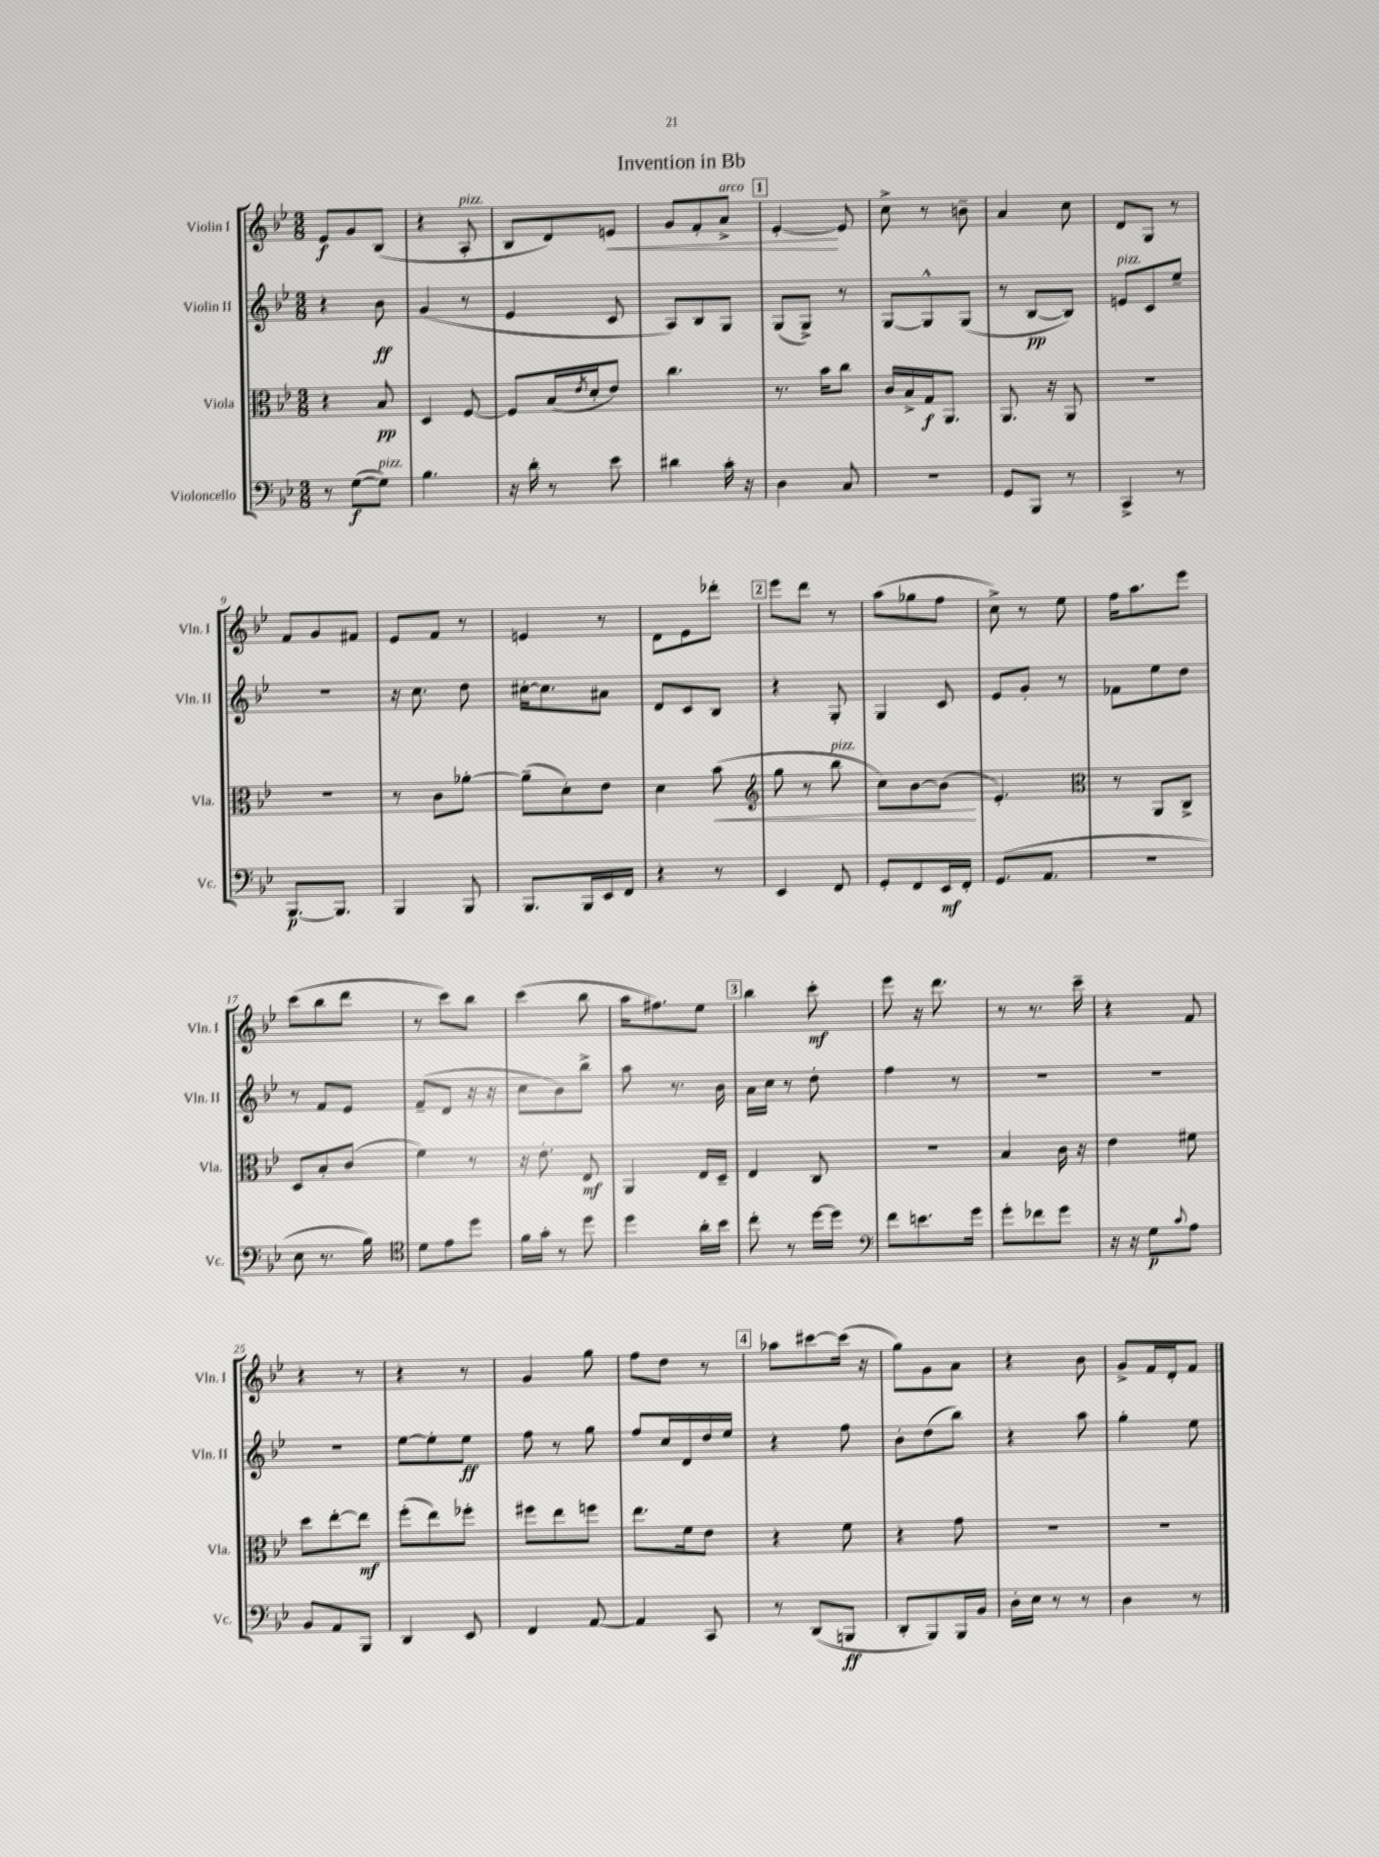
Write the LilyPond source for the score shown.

\header { title = "Invention in Bb" }
<<
\new StaffGroup <<
\new Staff = "s0" \with { instrumentName = "Violin I" shortInstrumentName = "Vln. I" } {
    \clef treble \key bes \major \numericTimeSignature \time 3/8
    ees'8\f g'8 bes8( |
    r4 a8-.^\markup { \italic "pizz." } |
    bes8 d'8) e'8\< |
    g'8 f'8-. a'8->^\markup { \italic "arco" } |
    \mark \markup { \box "1" } ees'4~-.\! ees'8 |
    c''8-> r8 b'8-- |
    a'4 c''8 |
    d'8 g8 r8 |
    f'8 g'8 fis'8 |
    ees'8 f'8 r8 |
    e'4 r8 |
    d'8 ees'8 des'''8-. |
    \mark \markup { \box "2" } ees'''8 d'''8 r8 |
    a''8( ges''8 f''8 |
    c''8->) r8 ees''8 |
    f''16 a''8. ees'''8 |
    c'''8( bes''8 d'''8 |
    r8 c'''8) bes''8 |
    c'''4( bes''8 |
    a''16 fis''8.) ees''8 |
    \mark \markup { \box "3" } bes''4 c'''8-.\mf |
    ees'''8 r16 d'''8. |
    r8 r8. c'''16-- |
    r4 f'8 |
    r4 r8 |
    r4 r8 |
    g'4 g''8 |
    f''8 d''8 r8 |
    \mark \markup { \box "4" } aes''8 cis'''8~ cis'''16( r16 |
    g''8) g'8 a'8 |
    r4 bes'8 |
    g'8-> f'16 d'16-. f'8 \bar "|." |
}
\new Staff = "s1" \with { instrumentName = "Violin II" shortInstrumentName = "Vln. II" } {
    \clef treble \key bes \major \numericTimeSignature \time 3/8
    r4 bes'8\ff |
    g'4( r8 |
    ees'4 c'8 |
    a8) bes8 g8 |
    \mark \markup { \box "1" } g8( g8->) r8 |
    g8~ g8-^ g8( |
    r8 bes8~\pp bes8) |
    e'8^\markup { \italic "pizz." } c'8 ees''8-- |
    R4. |
    r16 c''8. d''8 |
    cis''16~-. cis''8. ais'8 |
    d'8 c'8 bes8 |
    \mark \markup { \box "2" } r4 g8-. |
    g4 c'8 |
    ees'8 g'8-. r8 |
    fes'8 ees''8 d''8 |
    r8 f'8 ees'8 |
    f'8--( d'8 r16 r16 |
    c''8 bes'8) bes''8-> |
    a''8 r8. bes'16 |
    \mark \markup { \box "3" } a'16 c''16 r8 d''8-. |
    f''4 r8 |
    R4. |
    R4. |
    R4. |
    ees''8~ ees''8-. ees''8\ff |
    f''8 r8 g''8 |
    f''8 c''16 d'16 d''16 ees''16 |
    \mark \markup { \box "4" } r4 f''8 |
    bes'8-. d''8( bes''8) |
    r4 a''8 |
    g''4-. ees''8 \bar "|." |
}
\new Staff = "s2" \with { instrumentName = "Viola" shortInstrumentName = "Vla." } {
    \clef alto \key bes \major \numericTimeSignature \time 3/8
    r4 bes8\pp |
    d4 f8~ |
    f8 bes16( \acciaccatura { ees'8 } d'16-. ees'8) |
    c''4. |
    \mark \markup { \box "1" } r8. bes'16 c''8 |
    c'16 bes16-> g16\f a,8. |
    a,8. r16 a,8 |
    R4. |
    R4. |
    r8 c'8 aes'8~-. |
    aes'8--( d'8-.) ees'8 |
    d'4 bes'8\<( |
    \mark \markup { \box "2" } \clef treble g''8 r8 bes''8^\markup { \italic "pizz." } |
    c''8) bes'8~ bes'8\!( |
    ees'4.-.) |
    \clef alto r8 a,8 c8-> |
    d8 bes8-. c'8( |
    f'4) r8 |
    r16 ees'8.-. ees8\mf |
    a,4 ees16 d16-- |
    \mark \markup { \box "3" } ees4 c8 |
    R4. |
    bes4 c'16 r16 |
    ees'4 fis'8 |
    d''8 ees''8~-. ees''8\mf |
    f''8-.( ees''8) fes''8-. |
    fis''8 ees''8 f''8 |
    ees''8. f'16 ees'8 |
    \mark \markup { \box "4" } r4 f'8 |
    r4 g'8 |
    R4. |
    R4. \bar "|." |
}
\new Staff = "s3" \with { instrumentName = "Violoncello" shortInstrumentName = "Vc." } {
    \clef bass \key bes \major \numericTimeSignature \time 3/8
    r8 g8~\f( g8^\markup { \italic "pizz." }) |
    bes4. |
    r16 d'16-. r8 ees'8 |
    dis'4 c'16-. r16 |
    \mark \markup { \box "1" } d4 c8 |
    R4. |
    g,8 bes,,8 r8 |
    c,4-> r8 |
    bes,,8.~\p bes,,8. |
    bes,,4 bes,,8 |
    bes,,8. bes,,16 ees,16 f,16 |
    r4 r8 |
    \mark \markup { \box "2" } ees,4 f,8 |
    g,8-. f,8 ees,16\mf f,16-. |
    g,8.( a,8. |
    R4. |
    ees8 r8. bes16) |
    \clef tenor d'8 ees'8 d''8 |
    f'16 g'16-. r8 d''8 |
    d''4 a'16-. bes'16 |
    \mark \markup { \box "3" } c''8-. r8 d''16~ d''16 |
    \clef bass f'8 e'8. g'16 |
    g'8-. fes'8 g'8 |
    r16 r16 g8\p \appoggiatura { c'8 } a8 |
    bes,8 a,8 bes,,8 |
    d,4 ees,8 |
    f,4 a,8~ |
    a,4 c,8 |
    \mark \markup { \box "4" } r8 d,8( b,,8\ff |
    d,8-. bes,,8) bes,,16 bes,16 |
    d16-. ees16 r8 r8 |
    d4 r8 \bar "|." |
}
>>
>>
